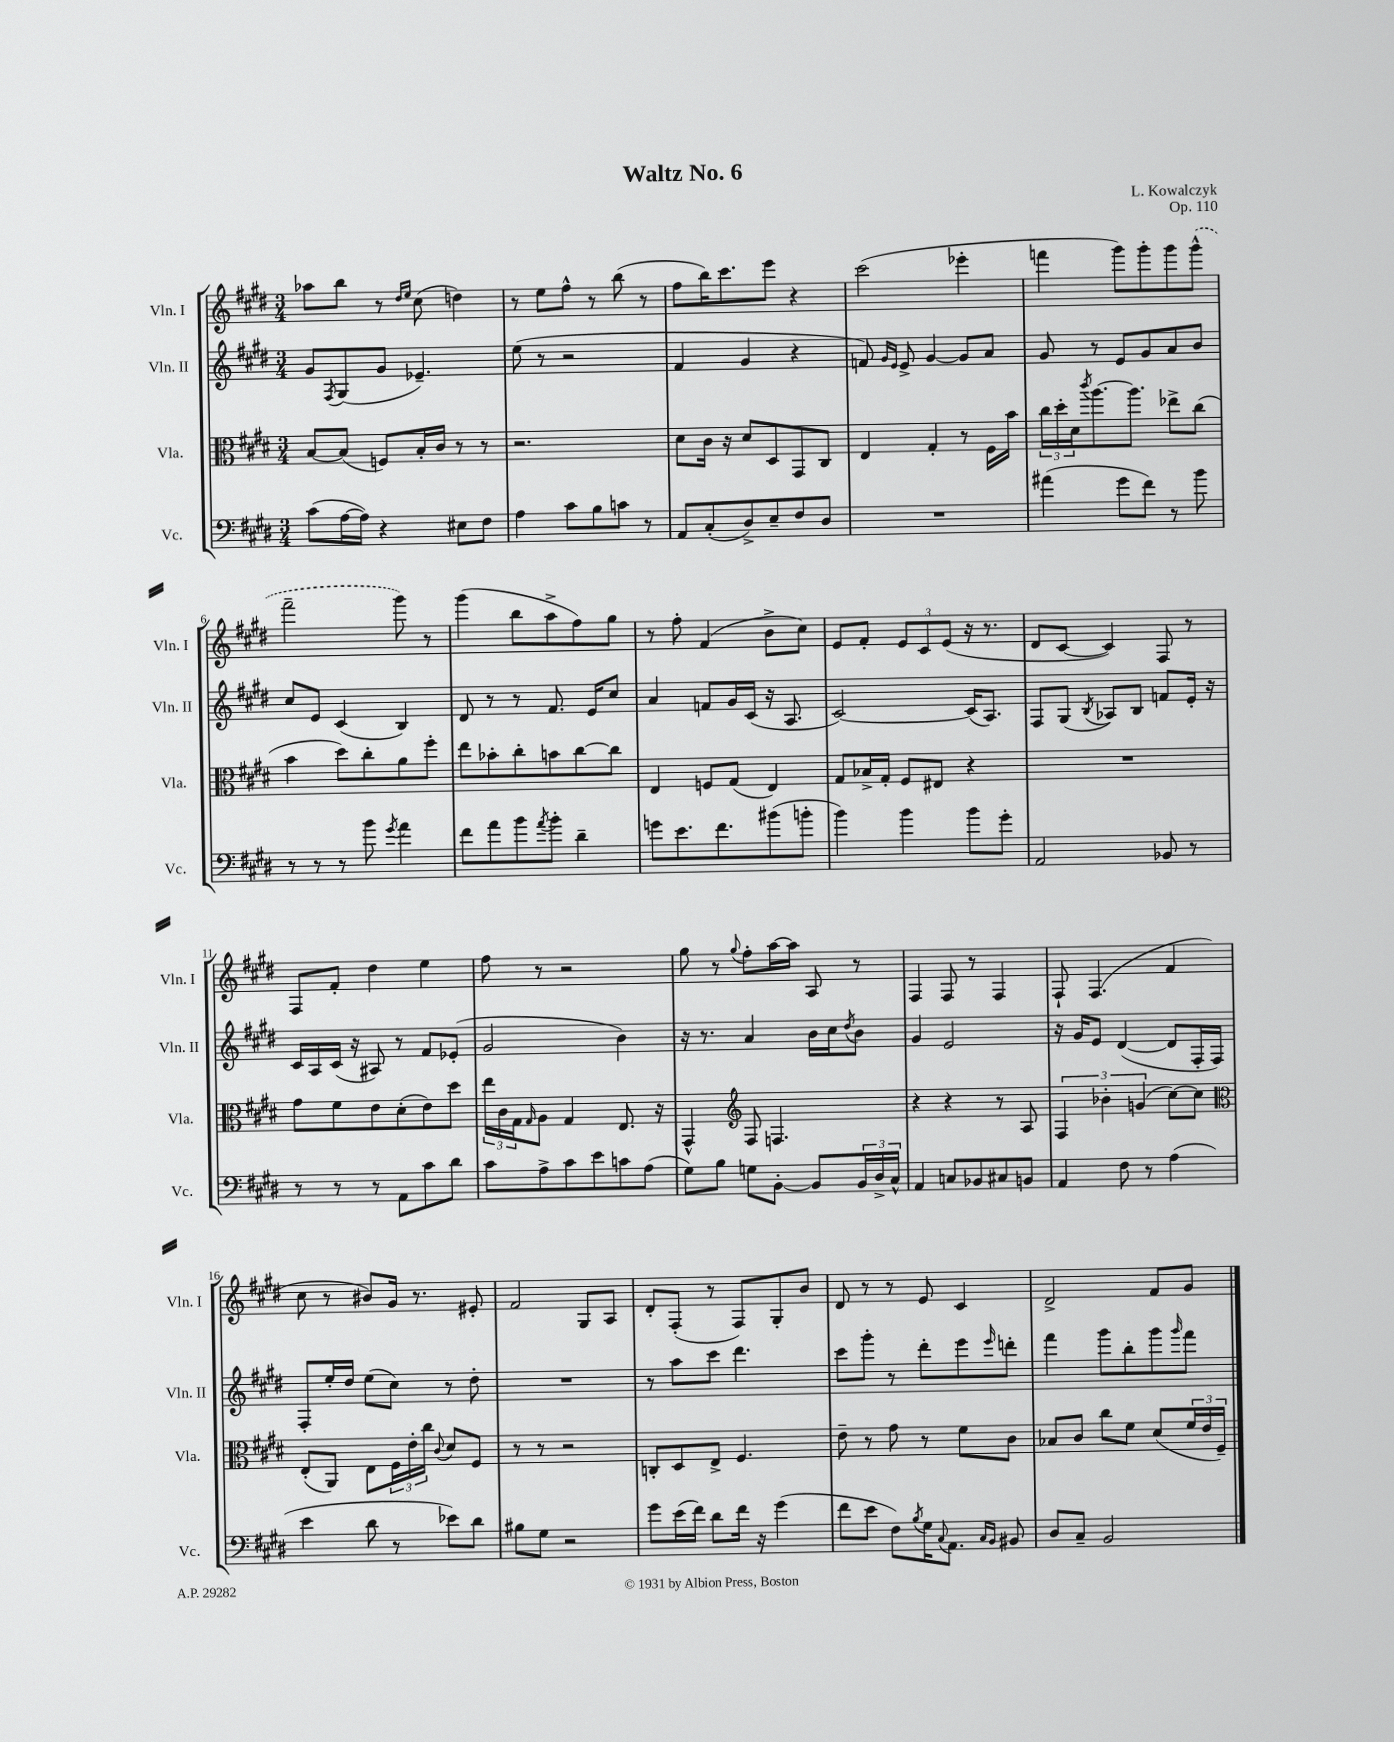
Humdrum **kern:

**kern	**kern	**kern	**kern
*staff4	*staff3	*staff2	*staff1
*clefF4	*clefC3	*clefG2	*clefG2
*k[f#c#g#d#]	*k[f#c#g#d#]	*k[f#c#g#d#]	*k[f#c#g#d#]
*M3/4	*M3/4	*M3/4	*M3/4
(8c#	[8B	8g#	8aa-
.	.	8qF#	.
[16A	(8B]	(8G#	8bb
16A])	.	.	.
4r	8F)	8g#	8r
.	.	.	16qqdd#
.	.	.	16qqee
.	16B'	4.e-~)	(8cc#
.	16c#	.	.
8E#	8r	.	4dd)
8F#	8r	.	.
=	=	=	=
4A	2.r	(8ee	8r
.	.	8r	8ee
8c#	.	2r	8ff#^^
8B	.	.	8r
8c	.	.	(8bb
8r	.	.	8r
=	=	=	=
8AA	8d#	4f#	8ff#
(8C#'	16c#	.	16bb)
.	16r	.	8.ccc#
8D#^)	8d#	4g#	.
8E~	8D#	.	8eee
8F#	8GG#	4r	4r
8D#	8C#	.	.
=	=	=	=
2.r	4E	8f)	(2ccc#
.	.	16qqg#	.
.	.	16qqe	.
.	.	8e^	.
.	4G#'	[4g#	.
.	8r	8g#]	4eee-'
.	16F#	8a	.
.	16b	.	.
=	=	=	=
(4a#	24cc#	8g#	4fff
.	24dd#'	.	.
.	24d#	.	.
.	8qccc#	.	.
.	[8.aa	8r	.
8g#	.	8e	8ggg#)
.	8.aa]	.	.
8f#)	.	8g#	8ggg#'
8r	8ee-^	8a	8ggg#
8b	(8cc#	8b	(8ggg#^^
=	=	=	=
8r	4b	8cc#	2fff#~
8r	.	8e	.
8r	8dd#)	(4c#	.
8b	8cc#'	.	.
8qg#	.	.	.
4a	8a	4B)	8ggg#)
.	8ff#'	.	8r
=	=	=	=
8f#	8ee	8d#	(4ggg#
8a	8b-'	8r	.
8b	8cc#'	8r	8bb
8qa	.	.	.
8b'	8b	8.f#	8aa^
4d#~	[8cc#	.	8ff#)
.	.	16e	.
.	8cc#]	8cc#	8gg#
=	=	=	=
8g	4E	4a	8r
8.e	.	.	8ff#'
.	8F	8f	(4f#
8.f#	.	.	.
.	(8G#	16g#	.
.	.	(16c#	.
(8b#	4E)	16r	8b^
.	.	8.A	.
8b'	.	.	8cc#)
=	=	=	=
4b)	8G#	[2c#)	8e
.	16B-^	.	8f#'
.	16G#'	.	.
4b	8F#	.	12e
.	.	.	12c#
.	8E#	.	.
.	.	.	(12e
8b	4r	(16c#]	16r
.	.	8.A)	8.r
8g#'	.	.	.
=	=	=	=
2AA	2.r	8F#	8d#
.	.	(8G#	[8c#
.	.	8qB	.
.	.	8A-)	4c#])
.	.	8B	.
8BB-	.	8f	8F#
8r	.	16e'	8r
.	.	16r	.
=	=	=	=
8r	8g#	16c#	8F#
.	.	16A	.
8r	8f#	(16c#	8f#'
.	.	16r	.
8r	8e	8A#)	4dd#
8AA	(8d#'	8r	.
8c#	8e)	8f#	4ee
8d#	8dd#	(8e-'	.
=	=	=	=
8c#	24ee	2g#	8ff#
.	24c#	.	.
.	24G#	.	.
.	16qqG#	.	.
8A^	8A	.	8r
8c#	4G#	.	2r
8e	.	.	.
8c	8.E	4b)	.
(8A	.	.	.
.	16r	.	.
=	=	=	=
8G#)	4GG#^^	16r	8gg#
.	.	8.r	.
8B	.	.	8r
*	*clefG2	*	*
.	.	.	8qqgg#
8G	8F#	4a	8ff#'
[8BB'	4.F	.	[16aa
.	.	.	16aa]
8BB]	.	16b	8A
.	.	16cc#	.
.	.	8qdd#	.
24BB	.	8b	8r
24D#^	.	.	.
24C#^^	.	.	.
=	=	=	=
4AA	4r	4g#	4F#
8C	4r	2e	8F#
8BB-	.	.	8r
8C#	8r	.	4F#
8BB	8A	.	.
=	=	=	=
4AA	6F#	16r	8F#`
.	.	16g#	.
.	.	8e	(4.F#
.	6b-'	.	.
8F#	.	([4d#	.
.	(6g	.	.
8r	.	.	.
(4A	[8cc#)	8d#]	4f#
.	8cc#]	16F#'	.
.	.	16F#)	.
=	=	=	=
*	*clefC3	*	*
4e	(8E'	8F#'	8cc#
.	8AA)	16ee'	8r
.	.	16dd#	.
8d#	8E	(8ee	8b#)
8r	24F#	8cc#)	16g#
.	24e'	.	.
.	.	.	8.r
.	24cc#	.	.
.	8qqc#	.	.
8e-)	8d#	8r	.
8d#	8F#	8dd#'	8e#'
=	=	=	=
8B#	8r	2.r	2f#
8G#	8r	.	.
2r	2r	.	.
.	.	.	8G#
.	.	.	8A
=	=	=	=
8g#	8C'	8r	8d#'
(16e	8D#	8aa	(8F#'
16f#)	.	.	.
8d#	8E^	8ccc#	8r
16f#	4.F#	4.ddd#	8F#)
16r	.	.	.
(4g#	.	.	8G#'
.	.	.	8b
=	=	=	=
8f#	8e~	8ccc#	8d#
8e	8r	8ggg#'	8r
8F#)	8g#	8r	8r
8qB	.	.	.
16G#	8r	8ddd#'	8e
8qqC#	.	.	.
8.AA	.	.	.
.	8f#	8eee	4c#
16qqC#	.	.	.
16qqBB	.	16qqeee	.
8BB#	8c#	8ddd'	.
=	=	=	=
8D#	8B-	4fff#	2d#^
8C#~	8c#	.	.
2BB	8cc#	8ggg#	.
.	8f#	8bb'	.
.	(8d#	8ggg#	8f#
.	.	16qqggg#	.
.	24f#	8fff#	8g#
.	24e	.	.
.	24F#~)	.	.
==	==	==	==
*-	*-	*-	*-
